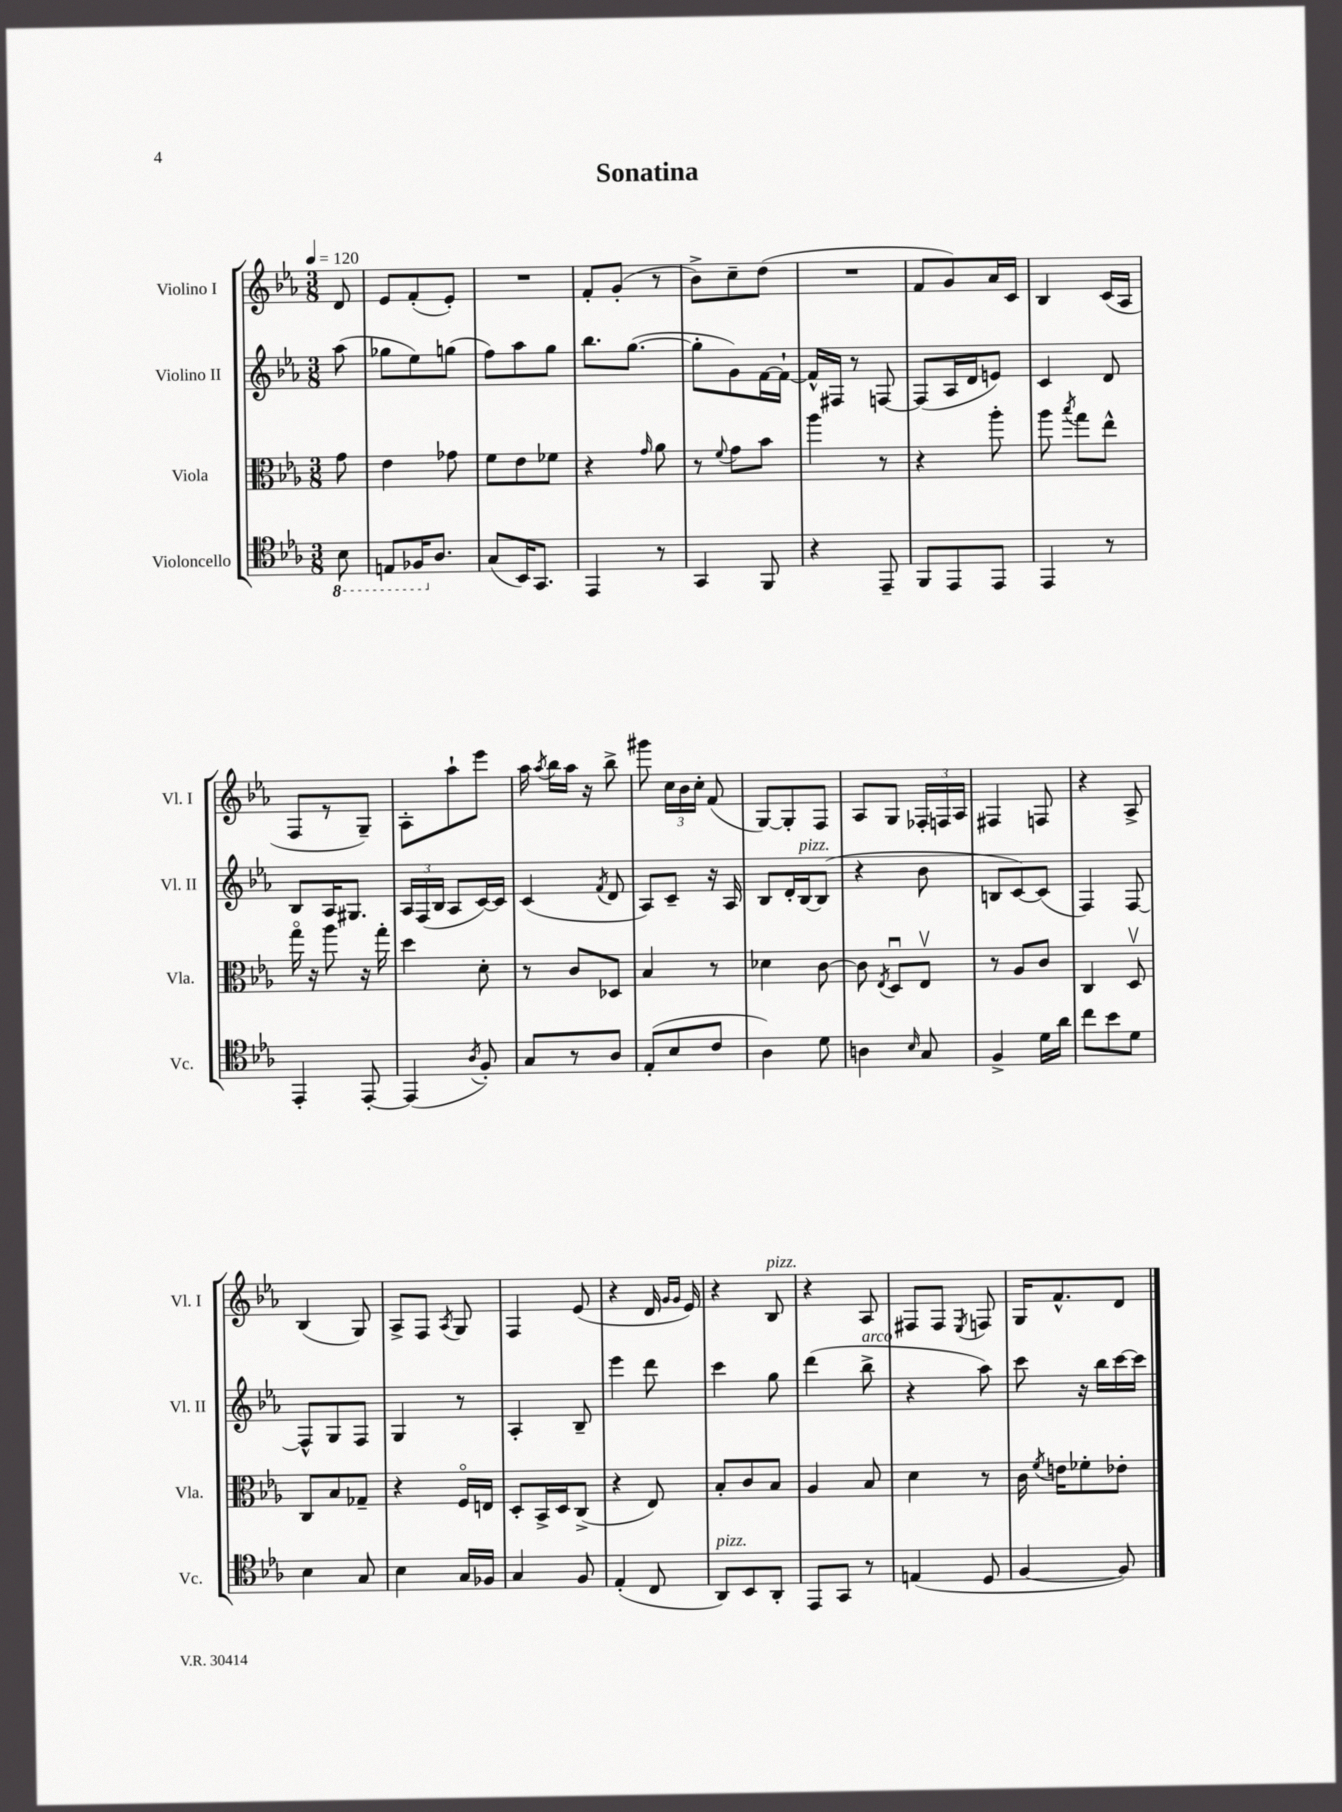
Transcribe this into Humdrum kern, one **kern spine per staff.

**kern	**kern	**kern	**kern
*staff4	*staff3	*staff2	*staff1
*clefC4	*clefC3	*clefG2	*clefG2
*k[b-e-a-]	*k[b-e-a-]	*k[b-e-a-]	*k[b-e-a-]
*M3/8	*M3/8	*M3/8	*M3/8
*MM120	*MM120	*MM120	*MM120
8BB-	8g	(8aa-	8d
=	=	=	=
8EE	4e-	8gg-	8e-
16FF-	.	8ee-)	(8f'
8.A-	.	.	.
.	8g-	(8gg	8e-')
=	=	=	=
(8G	8f	8ff)	4.r
16BB-)	8e-	8aa-	.
8.GG	.	.	.
.	8f-	8gg	.
=	=	=	=
4EE-	4r	8.bb-	8f'
.	.	.	(8g'
.	.	([8.gg	.
.	16qqg	.	.
8r	8a-	.	8r
=	=	=	=
4GG	8r	8gg']	8b-^)
.	8qqf	.	.
.	8g	8g)	8cc~
8FF	8b-	[16f	(8dd
.	.	16f`_	.
=	=	=	=
4r	4aa-	16f^^]	4.r
.	.	16F#	.
.	.	8r	.
8EE-~	8r	[8F	.
=	=	=	=
8FF	4r	(8F]	8f
8EE-	.	16A-	8g)
.	.	16d	.
8EE-	8aa-'	8e)	16a-
.	.	.	16c
=	=	=	=
4EE-	8aa-	4c	4B-
.	8qbb-	.	.
.	8gg	.	.
8r	8ee-^^	8d	(16c
.	.	.	16A-
=	=	=	=
4EE-'	16ggo	8B-	8F
.	16r	.	.
.	8aa-	16A-	8r
.	.	8.G#	.
[8EE-'	16r	.	8G~)
.	16gg'	.	.
=	=	=	=
(4EE-]	4dd	24A-	8A-'
.	.	(24F	.
.	.	24B-	.
.	.	8A-	8aa-`
8qA-	.	.	.
8F')	8d'	[16c)	8eee-
.	.	16c]	.
=	=	=	=
8G	8r	(4c	16aa-
.	.	.	8qaa-
.	.	.	16bb-
8r	8c	.	16aa-
.	.	.	16r
.	.	8qf	.
8A-	8D-	8d	8bb-^
=	=	=	=
(8E-'	4B-	8A-)	8ggg#
8B-	.	8c~	24cc
.	.	.	24b-
.	.	.	24cc'
8c	8r	16r	(8f
.	.	16A-	.
=	=	=	=
4A-)	4d-	8B-	[8G)
.	.	16d'	8G']
.	.	[16B-	.
8d	[8c	(8B-]	8F
=	=	=	=
4A	8c]	4r	8A-
.	8qE-	.	.
.	8Du	.	8G
16qqB-	.	.	.
8G	8E-v	8b-	24F-'
.	.	.	24F
.	.	.	24A-
=	=	=	=
4F^	8r	8B	4F#
.	8A-	[8c)	.
16d	8c	(8c]	8F
16a-	.	.	.
=	=	=	=
8cc	4C	4F)	4r
8b-	.	.	.
8d	8Dv	[8F	8A-^
=	=	=	=
4B-	8C	8F^^]	(4B-
.	8B-	8G	.
8G	8G-~	8F	8G)
=	=	=	=
4B-	4r	4G	8A-^
.	.	.	8F
.	.	.	8qA-
16G	16Fo	8r	8G
16F-	16E	.	.
=	=	=	=
4G	8D'	4A-'	4F
.	16BB-^	.	.
.	16D	.	.
8F	(8C^	8B-~	(8e-
=	=	=	=
(4E-'	4r	4eee-	4r
8C	8E-)	8ddd	16d
.	.	.	16qqg
.	.	.	16qqg
.	.	.	16e-)
=	=	=	=
8AA-)	8B-'	4ccc	4r
8BB-	8c	.	.
8AA-'	8B-	8gg	8B-
=	=	=	=
8EE-	4A-	(4ddd	4r
8GG	.	.	.
8r	8B-	8bb-^	8A-
=	=	=	=
(4E	4d	4r	8F#
.	.	.	8F#
.	.	.	8qE-
8D	8r	8aa-)	8F
=	=	=	=
[4F	16c	8ccc	16G
.	8qf	.	.
.	16e	.	8.f^^
.	8f-'	16r	.
.	.	16bb-	.
8F])	8e-'	[16ccc	8d
.	.	16ccc]	.
==	==	==	==
*-	*-	*-	*-
